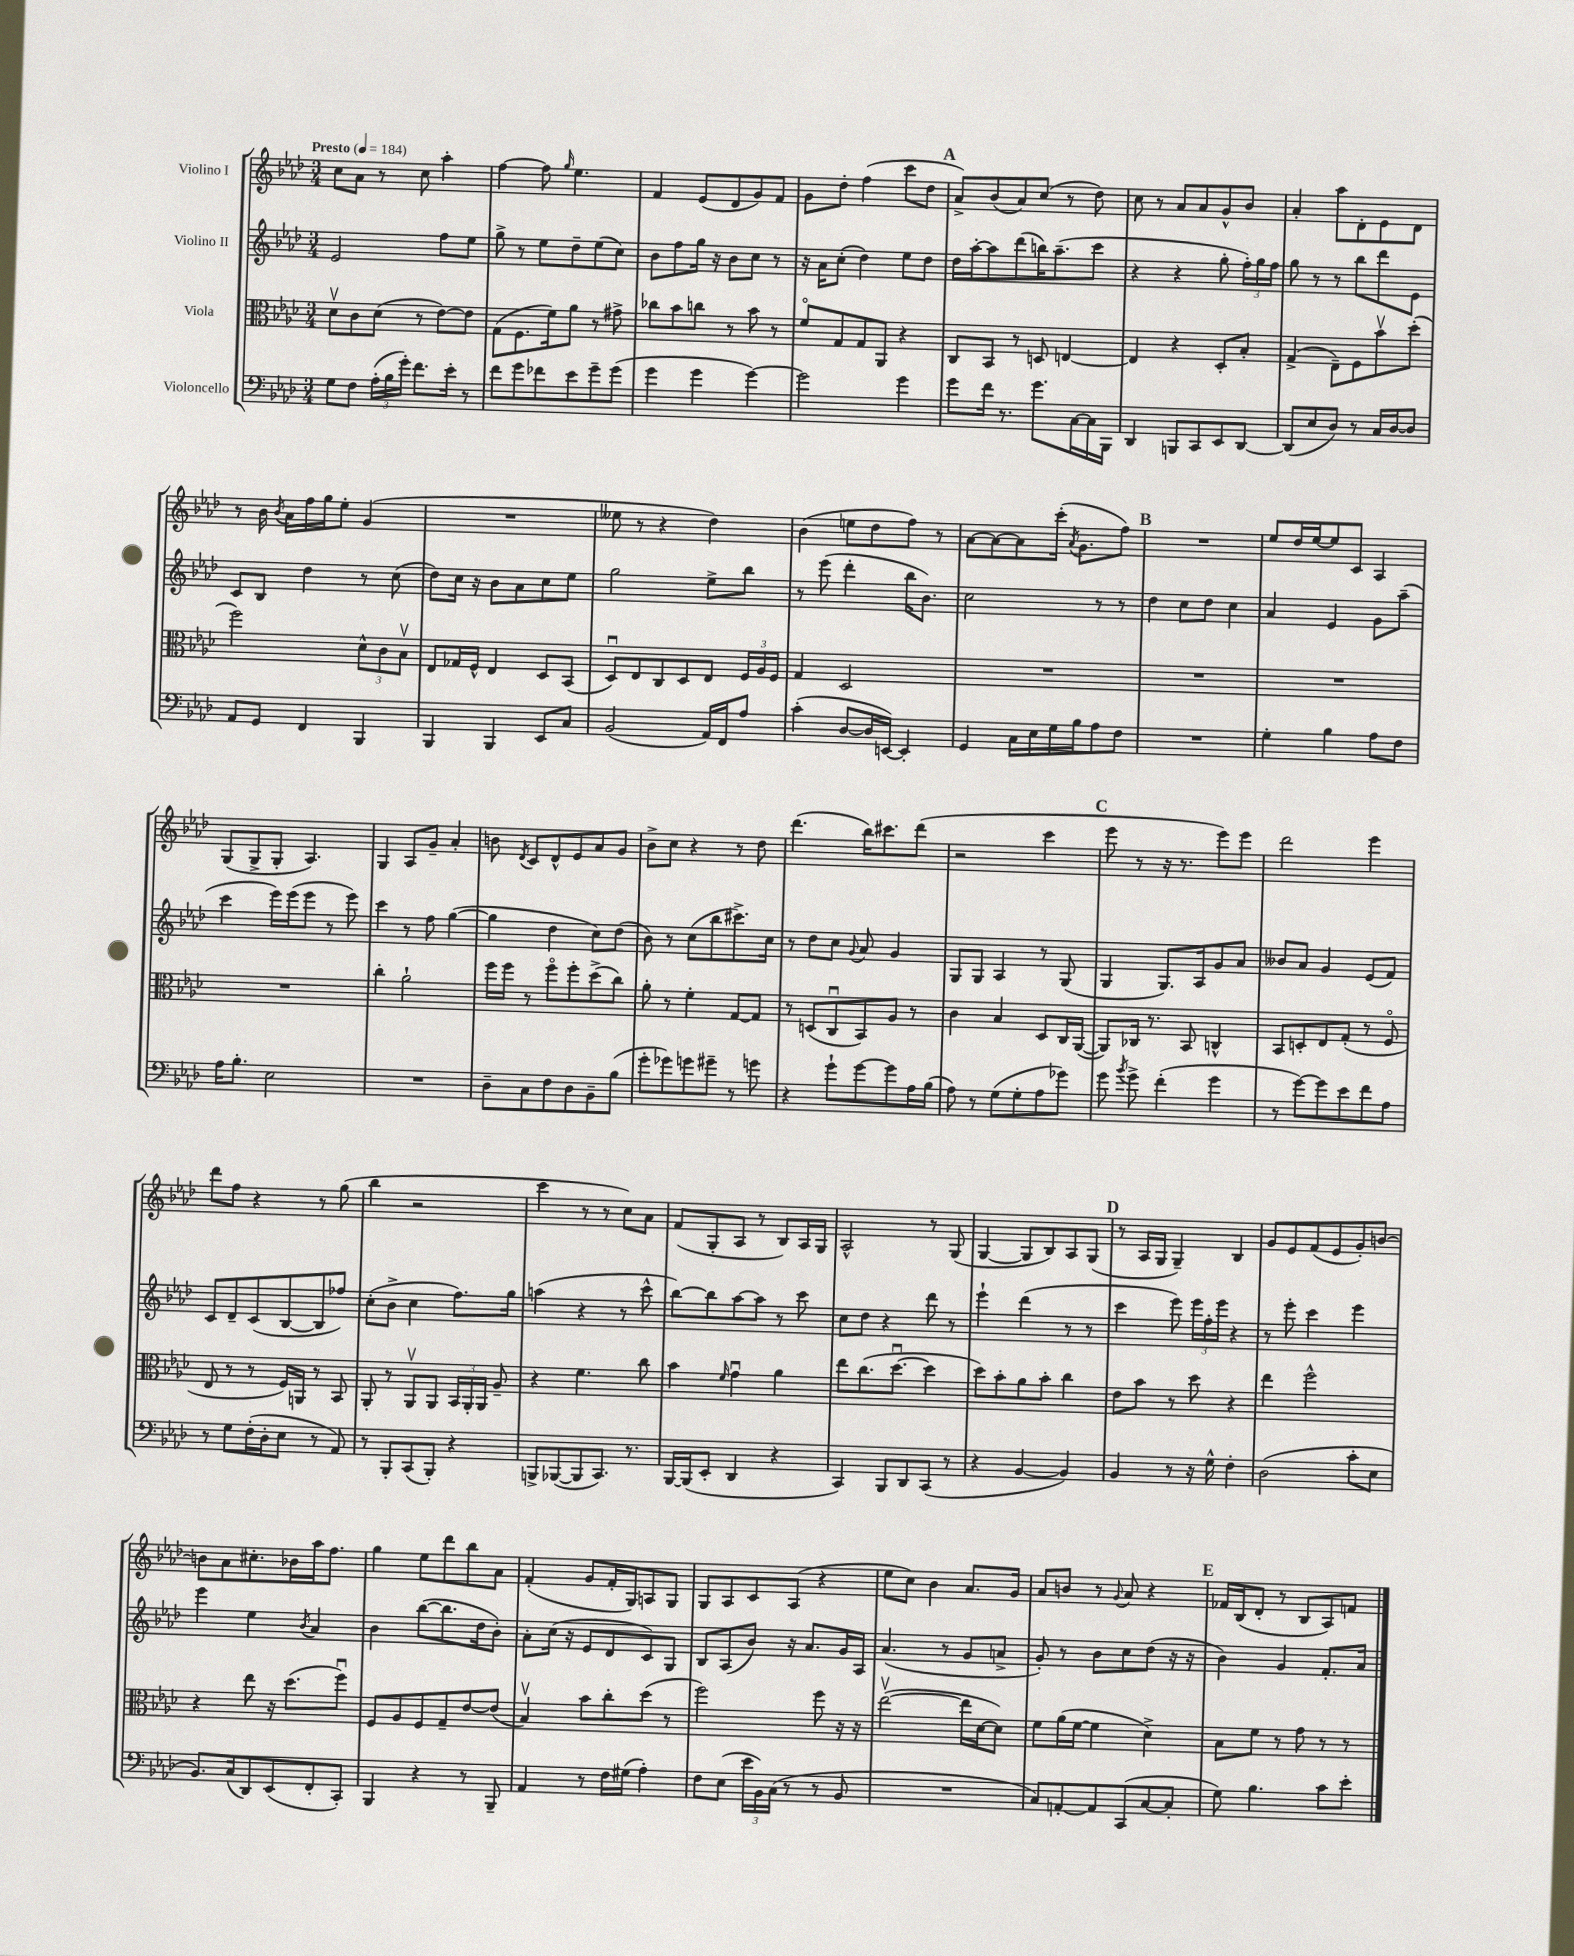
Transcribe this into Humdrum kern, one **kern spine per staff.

**kern	**kern	**kern	**kern
*staff4	*staff3	*staff2	*staff1
*clefF4	*clefC3	*clefG2	*clefG2
*k[b-e-a-d-]	*k[b-e-a-d-]	*k[b-e-a-d-]	*k[b-e-a-d-]
*M3/4	*M3/4	*M3/4	*M3/4
*MM184	*MM184	*MM184	*MM184
8G	8d-v	2e-	8cc
8F	8c	.	8a-
(24A-'	(8d-	.	8r
24B-	.	.	.
24g')	.	.	.
8.f	8r	.	8cc
.	[8e-)	8ff	4aa-'
16e-'	.	.	.
8r	8e-]	8ee-	.
=	=	=	=
8f	(8G	8gg^	[4ff
8g	8.F	8r	.
8f-	.	8ee-	8ff]
.	16f)	.	.
.	.	.	16qqgg
8e-	8a-	8dd-~	4.ee-
8g~	8r	(8ee-	.
(8g	8g#^	8cc)	.
=	=	=	=
4g	8cc-	8b-	4f
.	8b-	8ff	.
4g	8cc	16gg	(8e-
.	.	16r	.
.	8r	8b-	8d-
[4g)	8b-	8cc	8g)
.	8r	8r	8f
=	=	=	=
2g]	8fo	16r	8g
.	.	16a-	.
.	8G	(8cc'	8dd-'
.	8G	4dd-)	(4ff
.	8AA-	.	.
4g	4r	8ee-	8ccc
.	.	8dd-	8dd-
=	=	=	=
8g	8C	16dd-	8a-^)
.	.	[16aa-'	.
16f	8BB-	8aa-]	(8b-
8.r	.	.	.
.	8r	(8ddd-	8a-)
8.g	8D	16bb)	(8cc
.	.	(8.aa-~	.
.	[4E	.	8r
[16C	.	.	.
16C]	.	8ccc	8dd-)
16BBB-	.	.	.
=	=	=	=
4DD-	4E]	4r	8cc
.	.	.	8r
8BBB	4r	4r	8a-
8CC	.	.	8a-
8EE-	8D-'	8gg'	8g^^
[8DD-	8B-'	24ff')	8b-
.	.	24gg	.
.	.	24ff	.
=	=	=	=
(8DD-]	(4G^	8gg	4a-'
8E-	.	8r	.
8D-)	8E-~)	8r	8aa-
8r	8F	8bb-	8d-'
16C	8b-v	8ddd-	8e-
[16D-	.	.	.
8D-]	(8dd-'	8e-	8d-
=	=	=	=
8AA-	2ff)	8c	8r
8GG	.	8B-	16b-
.	.	.	8qb-
.	.	.	16a-
4FF	.	4dd-	16ff
.	.	.	16gg
.	.	.	8ee-'
4BBB-	12d-^^	8r	(4g
.	12c	.	.
.	.	(8cc	.
.	12B-v	.	.
=	=	=	=
4BBB-	8E-	8dd-)	2.r
.	16G-	16cc	.
.	16F^^	16r	.
4BBB-	4E-	8b-	.
.	.	8a-	.
8EE-	8D-	8cc	.
8C	(8BB-	8ee-	.
=	=	=	=
(2BB-	8D-u)	2gg	8ee--
.	8E-	.	8r
.	8C	.	4r
.	8D-	.	.
16AA-)	8E-	8ee-^	4dd-)
16FF	.	.	.
8A-	24F	8bb-	.
.	24A-	.	.
.	24F	.	.
=	=	=	=
(4c'	4G	8r	(4b-
.	.	(8eee-	.
[8D-	2D-	4ddd-'	8ee
16D-]	.	.	8dd-
[16EE)	.	.	.
4EE']	.	16bb-	8ff)
.	.	8.b-)	.
.	.	.	8r
=	=	=	=
4GG	2.r	2cc	[8a-
.	.	.	8a-_
16C	.	.	8a-]
16E-	.	.	.
16G	.	.	(16ccc'
.	.	.	8qa-
16B-	.	.	8.g
8A-	.	8r	.
8F	.	8r	8ff)
=	=	=	=
2.r	2.r	4dd-	2.r
.	.	8cc	.
.	.	8dd-	.
.	.	4cc	.
=	=	=	=
4G'	2.r	4a-	8ee-
.	.	.	16dd-
.	.	.	[16ee-
4B-	.	4e-	8ee-]
.	.	.	8c
8A-	.	8g	4A-
8F	.	(8aa-~	.
=	=	=	=
16A-	2.r	4ccc	(8G
8.B-'	.	.	.
.	.	.	8G^
2E-	.	16eee-)	8G'
.	.	(16eee-	.
.	.	8eee-	4.A-)
.	.	8r	.
.	.	8eee-)	.
=	=	=	=
2.r	4cc'	4ccc	4G
.	2a-`	8r	8A-
.	.	8ff	8g~
.	.	([4gg	4a-'
=	=	=	=
8D-~	16ff	4gg]	8b
.	16ff	.	.
.	.	.	8qd-
8C	8r	.	8c
8F	8ffo	4dd-	8d-^^
8D-	8ff'	.	8e-
8BB-~	(8dd-^	8cc)	8a-
(8B-	8cc)	(8dd-	8g
=	=	=	=
8g'	8a-'	8b-)	8b-^
8g-)	8r	8r	8cc
8g	4f'	(8cc	4r
8g#~	.	8bb-	.
8r	[8G	8.ccc#^)	8r
8g	8G]	.	8dd-
.	.	16cc	.
=	=	=	=
4r	8r	8r	(4.ddd-
.	(8D	8dd-	.
8g`	8Cu	8cc	.
.	.	8qqg	.
[8g	8BB-)	8a-	16bb-)
.	.	.	8.ccc#
8g]	8A-	4g	.
16A-	8r	.	(8ddd-
(16B-	.	.	.
=	=	=	=
8A-)	4c	8G	2r
8r	.	8G	.
(8G	4B-	4A-	.
8G'	.	.	.
8A-	8D-	8r	4ccc
8g-)	16C	(8G	.
.	([16AA-	.	.
=	=	=	=
8g	8AA-])	4G	8eee-
8qb-	.	.	.
8g^	16C-	.	8r
.	8.r	.	.
(4f'	.	8.G)	16r
.	.	.	8.r
.	8BB-	.	.
.	.	16A-	.
4g	4C^^	8g	8eee-)
.	.	8a-	8eee-
=	=	=	=
8r	8BB-	8b--	2ddd-
[8g)	8D'	8a-	.
8g]	8E-	4g	.
8e-	(8G'	.	.
8f	8r	(8e-	4eee-
8A-	8Fo	8f)	.
=	=	=	=
8r	8E-	8c	8ddd-
8G	8r	8d-~	8ff
(16F'	8r	(8c	4r
16D-'	.	.	.
8E-	16F)	[8B-	.
.	16AA	.	.
8r	8r	8B-]	8r
8AA-)	8BB-	8ff-)	(8gg
=	=	=	=
8r	8AA-'	(8cc'	4bb-
8BBB-'	8r	8b-^	.
(8CC	8AA-v	4cc	2r
8BBB-')	8AA-	.	.
4r	24BB-	8.ff)	.
.	24AA-'	.	.
.	24AA-	.	.
.	8A-~	.	.
.	.	16gg	.
=	=	=	=
8BBB^	4r	(4aa	4ccc
([8BBB-	.	.	.
8BBB-]	4.f	4r	8r
8.CC)	.	.	8r
.	.	8r	8cc)
8.r	.	.	.
.	8cc	8ccc^^	8a-
=	=	=	=
[16BBB-	4b-	[8bb-)	(8f
(16BBB-]	.	.	.
8EE-'	.	8bb-]	8G'
.	16qqf	.	.
4DD-	4gu	[8aa-	8A-
.	.	8aa-]	8r
4r	4a-	8r	8B-)
.	.	8ccc	16A-
.	.	.	16G
=	=	=	=
4CC)	8ee-	8cc	2A-^^
.	(8.cc	8dd-	.
8BBB-	.	4r	.
.	[8.dd-u	.	.
8DD-	.	.	.
(8CC	4dd-]	8ddd-	8r
8r	.	8r	(8G
=	=	=	=
4r	8dd-)	4eee-`	[4G
.	8b-'	.	.
[4BB-	8a-	(4ddd-	8G]
.	8b-'	.	8B-)
4BB-])	4cc	8r	8A-
.	.	8r	(8G
=	=	=	=
4BB-	8e-	4ccc	8r
.	8b-	.	16A-
.	.	.	16G
8r	8r	8eee-)	4G~)
16r	8dd-	24eee-	.
.	.	24ff'	.
16G^^	.	.	.
.	.	24eee-	.
4F'	4r	4r	4B-
=	=	=	=
(2D-	4ee-	8r	8g
.	.	8eee-'	8e-
.	2ff^^	4ccc	(8f
.	.	.	8e-
8c'	.	4eee-	8g')
8E-	.	.	[8b
=	=	=	=
8.BB-)	4r	4eee-	8b]
.	.	.	8a-
(16C	.	.	.
8DD-)	8ee-	4ee-	8.cc#'
(8EE-	16r	.	.
.	(8.dd-	.	16b-
.	.	8qb-	.
8FF'	.	4a-	16aa-
.	.	.	8.ff
8CC')	8ffu)	.	.
=	=	=	=
4BBB-	8F	4b-	4gg
.	8A-	.	.
4r	8F	([8bb-	8ee-
.	8G~	8.bb-]	8ddd-
8r	[8e-	.	8bb-
.	.	16dd-	.
8BBB-~	(8e-]	8b-')	8a-
=	=	=	=
4AA-	4B-v)	8a-'	(4f'
.	.	(16cc	.
.	.	16r	.
8r	8b-	8e-	8g
16F	8cc'	8d-	16f'
(16G#	.	.	16G)
4A-')	(8dd-	8c)	8A
.	8r	8G	8G
=	=	=	=
8F	2ff)	8B-	8G
(8E-	.	(8A-	8A-
24e-	.	8b-)	8c
24BB-)	.	.	.
(24C	.	.	.
8r	.	16r	(8A-
.	.	8.a-	.
8r	8ff	.	4r
8BB-	16r	16g	.
.	16r	16A-	.
=	=	=	=
2.r	([2ee-v	(4.a-	8ee-
.	.	.	8cc)
.	.	.	4b-
.	.	8r	.
.	16ee-]	8g	8.a-
.	[16d-	.	.
.	8d-])	8a^	.
.	.	.	16g
=	=	=	=
8C)	8f	8g')	8a-
[8AA'	(16a-	8r	8b
.	[16f	.	.
8AA]	4f]	8b-	8r
.	.	.	8qqg
(8CC	.	8cc	8a-
[8C	4d-^)	(8dd-	4r
8C']	.	16r	.
.	.	16r	.
=	=	=	=
8G)	8B-	4b-)	16f-
.	.	.	(16B-
4.B-	8f	.	8d-'
.	8r	4g	8r
.	8g	.	8B-
8c	8r	8.f'	8A-)
8e-'	8r	.	8f
.	.	16a-	.
==	==	==	==
*-	*-	*-	*-
